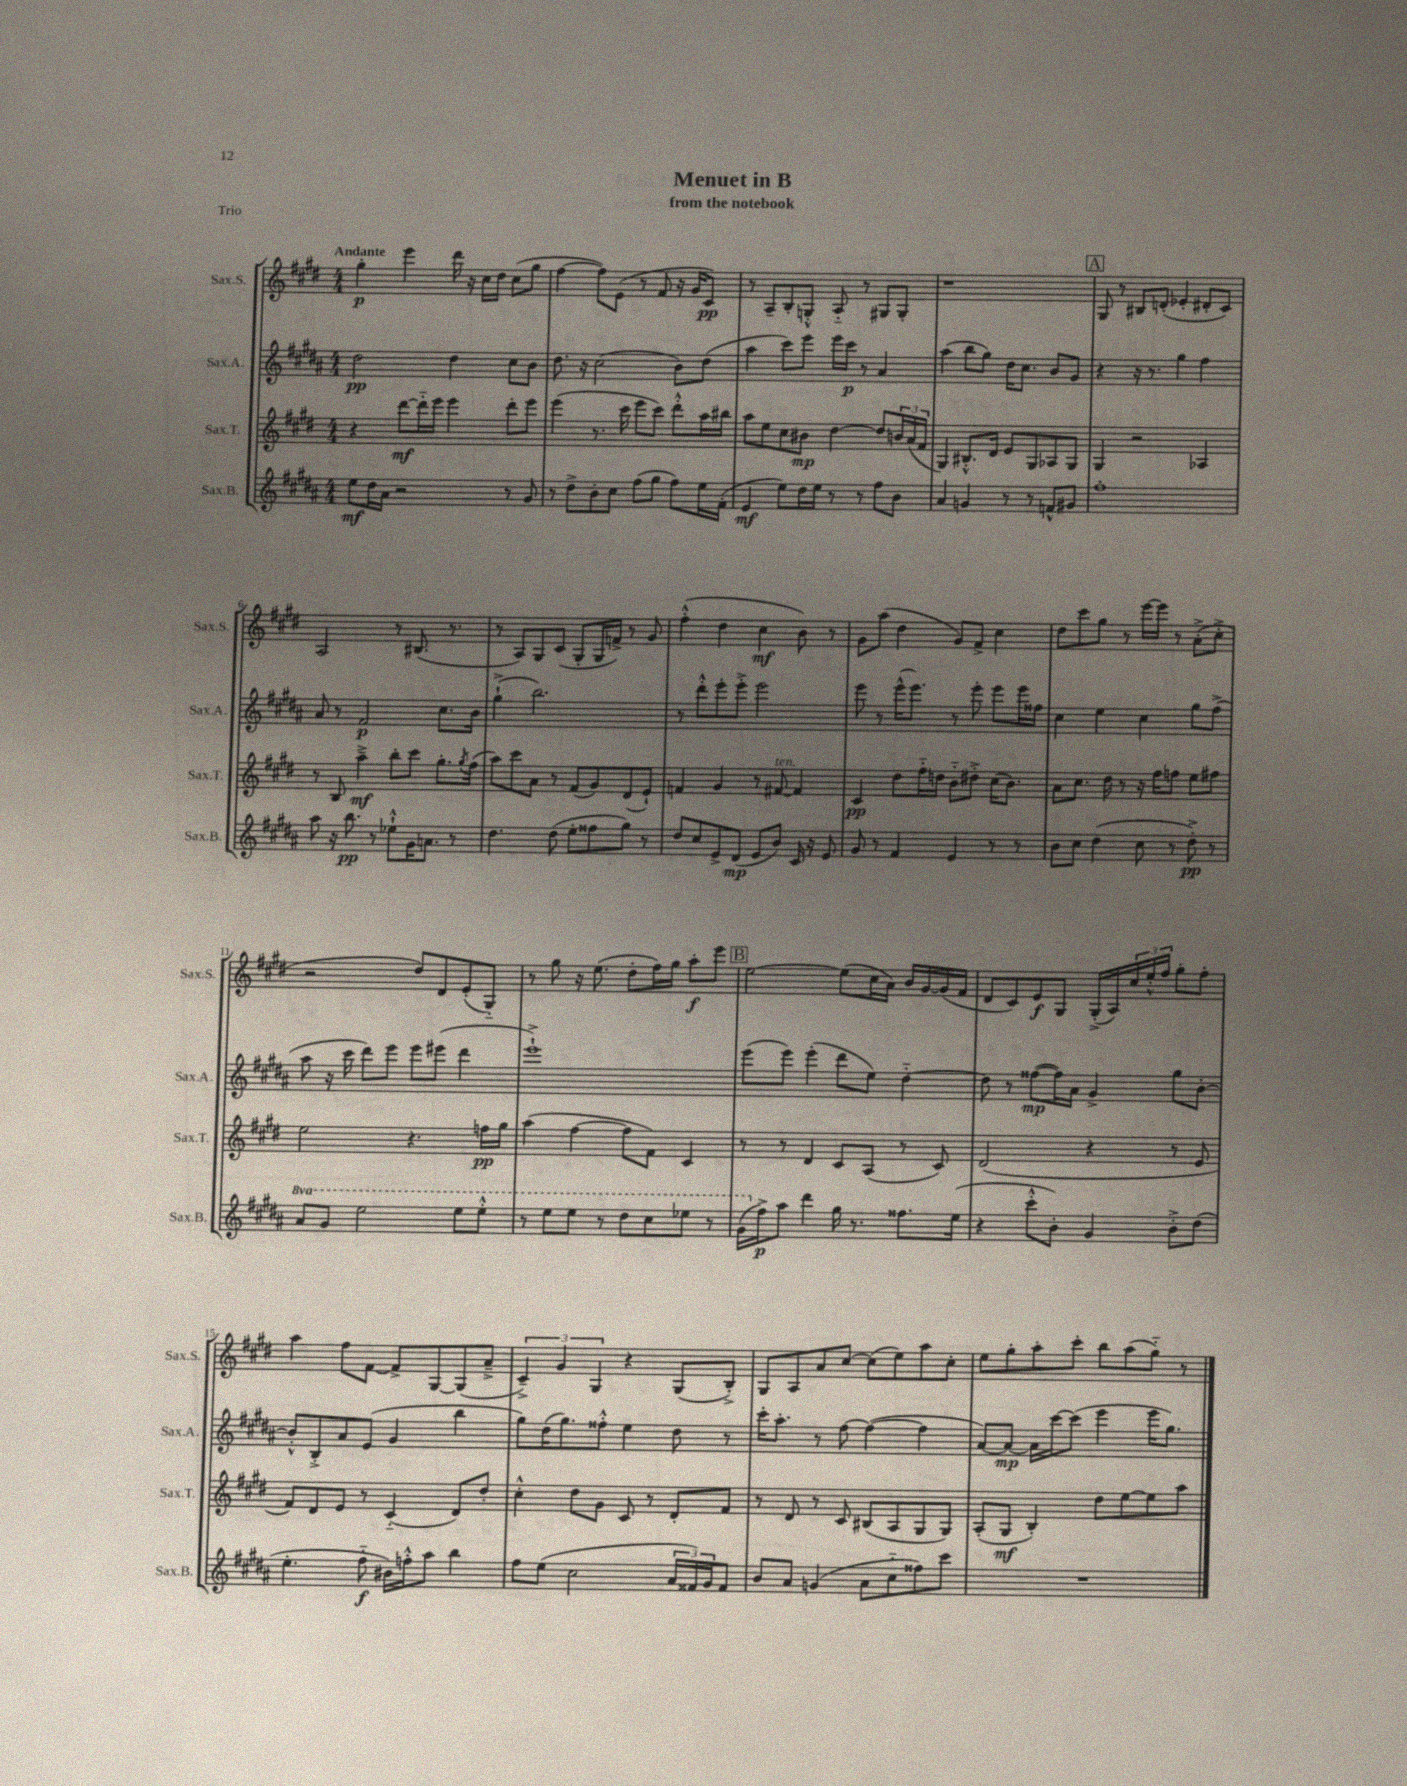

**kern	**dynam	**kern	**dynam	**kern	**dynam	**kern	**dynam
*part4	*part4	*part3	*part3	*part2	*part2	*part1	*part1
*staff4	*staff4	*staff3	*staff3	*staff2	*staff2	*staff1	*staff1
*I"Sax.B.	*	*I"Sax.T.	*	*I"Sax.A.	*	*I"Sax.S.	*
*I'Sax.B.	*	*I'Sax.T.	*	*I'Sax.A.	*	*I'Sax.S.	*
*clefG2	*	*clefG2	*	*clefG2	*	*clefG2	*
*k[f#c#g#d#a#]	*	*k[f#c#g#d#]	*	*k[f#c#g#d#a#]	*	*k[f#c#g#d#]	*
*M4/4	*	*M4/4	*	*M4/4	*	*M4/4	*
=1	=1	=1	=1	=1	=1	=1	=1
!	!	!	!	!	!	!LO:TX:a:B:t=Andante	!
8ee\L	mf	4r	.	2dd#\	pp	4gg#'\	p
16dd#\L	.	.	.	.	.	.	.
16a#\JJ	.	.	.	.	.	.	.
2r	.	[8ddd#\L	mf	.	.	4eee\	.
.	.	16ddd#\L]	.	.	.	.	.
.	.	16eee\JJ	.	.	.	.	.
.	.	4eee\	.	4dd#\	.	16ddd#\	.
.	.	.	.	.	.	16r	.
.	.	.	.	.	.	16cc#\LL	.
.	.	.	.	.	.	16dd#\JJ	.
8r	.	8ddd#'\L	.	8cc#\L	.	(8cc#\L	.
8g#/	.	8eee\J	.	8b\J	.	8gg#\J	.
=2	=2	=2	=2	=2	=2	=2	=2
8r	.	(4eee\	.	8.dd#\	.	[4ff#\	.
8dd#^\L	.	.	.	.	.	.	.
.	.	.	.	16r	.	.	.
8b'\	.	8.r	.	(2cc#\	.	8ff#\L])	.
8cc#\J	.	.	.	.	.	(8e\J	.
.	.	16ccc#\	.	.	.	.	.
(8ff#\L	.	8eee\L	.	.	.	8r	.
8gg#\J	.	8ccc#\J)	.	.	.	8f#/	.
8ff#\L)	.	8ddd#'^^\L	.	8b\L)	.	16r	.
.	.	.	.	.	.	16g#/KL	.
16ee\L	.	16aa\L	.	(8dd#\J	.	8c#/J)	pp
(16f#'\JJ	.	16bb#X\JJ	.	.	.	.	.
=3	=3	=3	=3	=3	=3	=3	=3
4e/	mf	8aa\L	.	4aa#\	.	8r	.
.	.	8ee\	.	.	.	8A~/L	.
8ee\L)	.	8cc#\	.	8ccc#\L)	.	8B'/	.
16dd#\L	.	8b#X\J	mp	8eee\J	.	8Gn'^^/J	.
16ee\JJ	.	.	.	.	.	.	.
8r	.	[4dd#\	.	16eee\LL	.	8A/	.
.	.	.	.	16ccc#\JJ	p	.	.
8r	.	.	.	8r	.	8r	.
8ff#\L	.	8dd#/L]	.	4a#/	.	8G#X/L	.
8b\J	.	24bn/L	.	.	.	8G#'/J	.
.	.	(24a/	.	.	.	.	.
.	.	24f#/JJ	.	.	.	.	.
=4	=4	=4	=4	=4	=4	=4	=4
4a#/	.	4G#/)	.	(4aa#\	.	1r	.
4gn/	.	8.B#X'^^/L	.	8bb\L	.	.	.
.	.	.	.	8gg#\J)	.	.	.
.	.	16d#/Jk	.	.	.	.	.
8r	.	8e/L	.	16dd#\KL	.	.	.
.	.	.	.	8.cc#\J	.	.	.
8r	.	8G#/	.	.	.	.	.
8fn^^/L	.	8A-X/	.	8b/L	.	.	.
8g#X/J	.	8G#/J	.	8g#/J	.	.	.
!!LO:REH:place=s1:t=A
=5	=5	=5	=5	=5	=5	=5	=5
1ff#'	.	4G#/	.	4r	.	8G#/	.
.	.	.	.	.	.	8r	.
.	.	2r	.	16r	.	8B#X/L	.
.	.	.	.	8.r	.	.	.
.	.	.	.	.	.	(8dn'/J	.
.	.	.	.	4gg#\	.	4e-X'/	.
.	.	4A-X/	.	4ff#\	.	8d#X'/L	.
.	.	.	.	.	.	8c#/J)	.
!!LO:LB:g=z
=6	=6	=6	=6	=6	=6	=6	=6
8aa#\	.	8r	.	8a#/	.	2A/	.
16r	.	8B/	.	8r	.	.	.
8.bb\	pp	.	.	.	.	.	.
.	.	4aa~^\	mf	2f#/	p	.	.
8r	.	.	.	.	.	.	.
8ee-X`^^\L	.	8bb'\L	.	.	.	8r	.
16g#\K	.	8ccc#\J	.	.	.	(8.B#X/	.
8.an\J	.	.	.	.	.	.	.
.	.	8.gg#'\L	.	8.cc#\L	.	.	.
.	.	.	.	.	.	8.r	.
8r	.	.	.	.	.	.	.
.	.	8qgg#/	.	.	.	.	.
.	.	(16ff#\Jk	.	16b\Jk	.	.	.
=7	=7	=7	=7	=7	=7	=7	=7
4.dd#\	.	8aa\L)	.	(4gg#`^\	.	8r	.
.	.	8ccc#\	.	.	.	8A/L)	.
.	.	8a\J	.	2.bb\)	.	8G#/	.
(8dd#\	.	8r	.	.	.	(8c#/J	.
8ee'\L	.	(8f#/L	.	.	.	8G#'/L	.
8ff##X\	.	8g#/)	.	.	.	16G#/L	.
.	.	.	.	.	.	16fn^/JJ)	.
8gg#\J)	.	(8d#/	.	.	.	8r	.
8r	.	8e`/J)	.	.	.	8g#/	.
=8	=8	=8	=8	=8	=8	=8	=8
8dd#/L	.	4fn/	.	8r	.	(4ff#'^^\	.
8cc#/	.	.	.	8ddd#'^^\L	.	.	.
8e^/	.	4g#/	.	8eee'\	.	4dd#\	.
(8d#/J	mp	.	.	8eee'^\J	.	.	.
8e/L	.	8r	.	2eee\	.	4cc#\	mf
!	!	!LO:TX:a:i:t=ten.	!	!	!	!	!
8b/J)	.	[8f#X/	.	.	.	.	.
16c#/	.	4f#/]	.	.	.	8b\)	.
16r	.	.	.	.	.	.	.
8e/	.	.	.	.	.	8r	.
=9	=9	=9	=9	=9	=9	=9	=9
8g#/	.	4c#/	pp	8eee\	.	8g#\L	.
8r	.	.	.	8r	.	(8aa\J	.
4f#/	.	8dd#\L	.	(16eee^^\KL	.	4dd#\	.
.	.	.	.	8.eee\J)	.	.	.
.	.	16ff#\L	.	.	.	.	.
.	.	16ddn\JJ	.	.	.	.	.
4e/	.	8b\L	.	8r	.	8g#/L)	.
.	.	8dd#X'^\J	.	8eee'\	.	8f#^/J	.
8r	.	(16cc#\KL	.	8eee\L	.	4cc#\	.
.	.	8.b\J)	.	.	.	.	.
8r	.	.	.	16eee\L	.	.	.
.	.	.	.	16ff##X\JJ	.	.	.
=10	=10	=10	=10	=10	=10	=10	=10
8b\L	.	8a\L	.	4cc#\	.	8dd#\L	.
8cc#\J	.	8.cc#\J	.	.	.	8ccc#\	.
(4dd#\	.	.	.	4ee\	.	8gg#\J	.
.	.	16dd#\	.	.	.	.	.
.	.	8r	.	.	.	8r	.
8cc#\	.	16r	.	4cc#\	.	[16eee\LL	.
.	.	16ff#\KL	.	.	.	16eee\JJ]	.
8r	.	8ffn\J	.	.	.	8r	.
8dd#'^\)	pp	8ee\L	.	8gg#\L	.	(8a'^\L	.
8r	.	8ff#X\J	.	(8ff#^\J	.	8cc#'^\J	.
!!LO:LB:g=z
=11	=11	=11	=11	=11	=11	=11	=11
*8va	*	*	*	*	*	*	*
8aa#/L	.	2ee\	.	8aa#\	.	2r	.
8gg#/J	.	.	.	16r	.	.	.
.	.	.	.	16ccc#\	.	.	.
2eee\	.	.	.	8ddd#\L)	.	.	.
.	.	.	.	8eee\J	.	.	.
.	.	4.r	.	8eee\L	.	8dd#/L)	.
.	.	.	.	(8eee#X\J	.	8d#/	.
8eee\L	.	.	.	4ddd#\	.	(8e'/	.
8eee'^^\J	.	16ffn\LL	pp	.	.	8G#/J)	.
.	.	16gg#\JJ	.	.	.	.	.
=12	=12	=12	=12	=12	=12	=12	=12
8r	.	(4aa\	.	1eee`^)	.	8r	.
8eee\L	.	.	.	.	.	8gg#\	.
8eee\J	.	[4ff#\	.	.	.	16r	.
.	.	.	.	.	.	(8.ee\	.
8r	.	.	.	.	.	.	.
8ddd#\L	.	8ff#\L]	.	.	.	8dd#'\L	.
8ccc#\	.	8f#\J)	.	.	.	16ff#\L)	.
.	.	.	.	.	.	16gg#\JJ	.
8eee-X\J	.	4c#/	.	.	.	8aa'\L	f
8r	.	.	.	.	.	8eee\J	.
!!LO:REH:place=s1:t=B
=13	=13	=13	=13	=13	=13	=13	=13
(16gg#\LL	.	8r	.	(8eee\L	.	[2ee\	.
*X8va	*	*	*	*	*	*	*
16ff#^\J)	p	.	.	.	.	.	.
8aa#\J	.	8r	.	8eee\J)	.	.	.
4ddd#\	.	4d#/	.	(4eee'\	.	.	.
16gg#\	.	8c#/L	.	8ddd#\L	.	(8ee\L]	.
8.r	.	.	.	.	.	.	.
.	.	(8A/J	.	8ee\J)	.	16cc#\L	.
.	.	.	.	.	.	16a\JJ)	.
8.ff##X\L	.	8r	.	[4dd#\	.	16b/LL	.
.	.	.	.	.	.	[16g#/	.
.	.	8c#/)	.	.	.	(16g#/]	.
(16ee\Jk	.	.	.	.	.	16f#/JJ	.
=14	=14	=14	=14	=14	=14	=14	=14
4r	.	(2d#/	.	8dd#\]	.	8d#/L	.
.	.	.	.	8r	.	8c#/)	.
8ccc#'^^\L	.	.	.	([8ff##X\L	mp	8e/	f
8b'\J)	.	.	.	16ff##\L])	.	8G#/J	.
.	.	.	.	16a#\JJ	.	.	.
4g#/	.	4r	.	4g#^/	.	(16G#'^/LL	.
.	.	.	.	.	.	16A/)	.
.	.	.	.	.	.	24cc#/	.
.	.	.	.	.	.	24ee'^^/	.
.	.	.	.	.	.	24ff#/JJ	.
8b'^\L	.	8r	.	8gg#\L	.	8gg#'\L	.
(8dd#\J	.	8e/	.	[8b'\J	.	8ff#'\J	.
!!LO:LB:g=z
=15	=15	=15	=15	=15	=15	=15	=15
4.ee'\	.	8f#/L)	.	8b'^^/L]	.	4aa\	.
.	.	8d#/	.	8B'^/	.	.	.
.	.	8e/J	.	8a#/	.	8ff#\L	.
8ff#\	f	8r	.	(8e/J	.	[8f#\J	.
16b#X\LL)	.	(4c#/	.	4g#/	.	8f#^/L]	.
16ffn'^^\J	.	.	.	.	.	.	.
8aa#\J	.	.	.	.	.	[8G#/	.
4bb\	.	8d#/L)	.	4bb\	.	(8G#/]	.
.	.	8dd#'/J	.	.	.	8a~^/J	.
=16	=16	=16	=16	=16	=16	=16	=16
8ff#\L	.	4cc#'^^\	.	8gg#\L)	.	6c#~^/)	.
(8ee\J	.	.	.	(16dd#\K	.	.	.
.	.	.	.	.	.	6g#/	.
.	.	.	.	8.gg#\)	.	.	.
2cc#\	.	8dd#\L	.	.	.	.	.
.	.	.	.	.	.	6G#/	.
.	.	8g#\J	.	8ff##X'^^\J	.	.	.
.	.	8c#/	.	4ee\	.	4r	.
.	.	8r	.	.	.	.	.
24a#/LL	.	8d#'/L	.	8dd#\	.	(8G#/L	.
24f##X/)	.	.	.	.	.	.	.
24g#/J	.	.	.	.	.	.	.
8f##/J	.	8f#/J	.	8r	.	8B'^/J)	.
=17	=17	=17	=17	=17	=17	=17	=17
8b/L	.	8r	.	16ccc#'\KL	.	8G#/L	.
.	.	.	.	8.aa#'\J	.	.	.
8a#/J	.	8d#/	.	.	.	8A/	.
(4gn/	.	8r	.	8r	.	8a/	.
.	.	8c#/	.	[8ff#\	.	[8cc#/J	.
8a#\L	.	(8B#X/L	.	(4ff#\_	.	(8cc#\L]	.
8cc#\	.	8A/	.	.	.	8ee\)	.
8ff##X\)	.	8G#/	.	4ff#\]	.	8aa\	.
8ccc#\J	.	8G#/J)	.	.	.	8cc#'\J	.
=18	=18	=18	=18	=18	=18	=18	=18
1r	.	(8A'/L	.	[8a#/L)	.	8ee\L	.
.	.	8G#/J	mf	8a#/J_	mp	8gg#'\	.
.	.	4B'/)	.	16a#\LL]	.	8aa'\	.
.	.	.	.	[16ccc#\J	.	.	.
.	.	.	.	(8ccc#\J]	.	8ccc#'\J	.
.	.	8dd#\L	.	4eee\	.	8bb\L	.
.	.	[8ee\	.	.	.	(8aa\	.
.	.	8ee\]	.	16eee\KL	.	8gg#\J)	.
.	.	.	.	8.gg#\J)	.	.	.
.	.	8aa\J	.	.	.	8r	.
==	==	==	==	==	==	==	==
*-	*-	*-	*-	*-	*-	*-	*-
